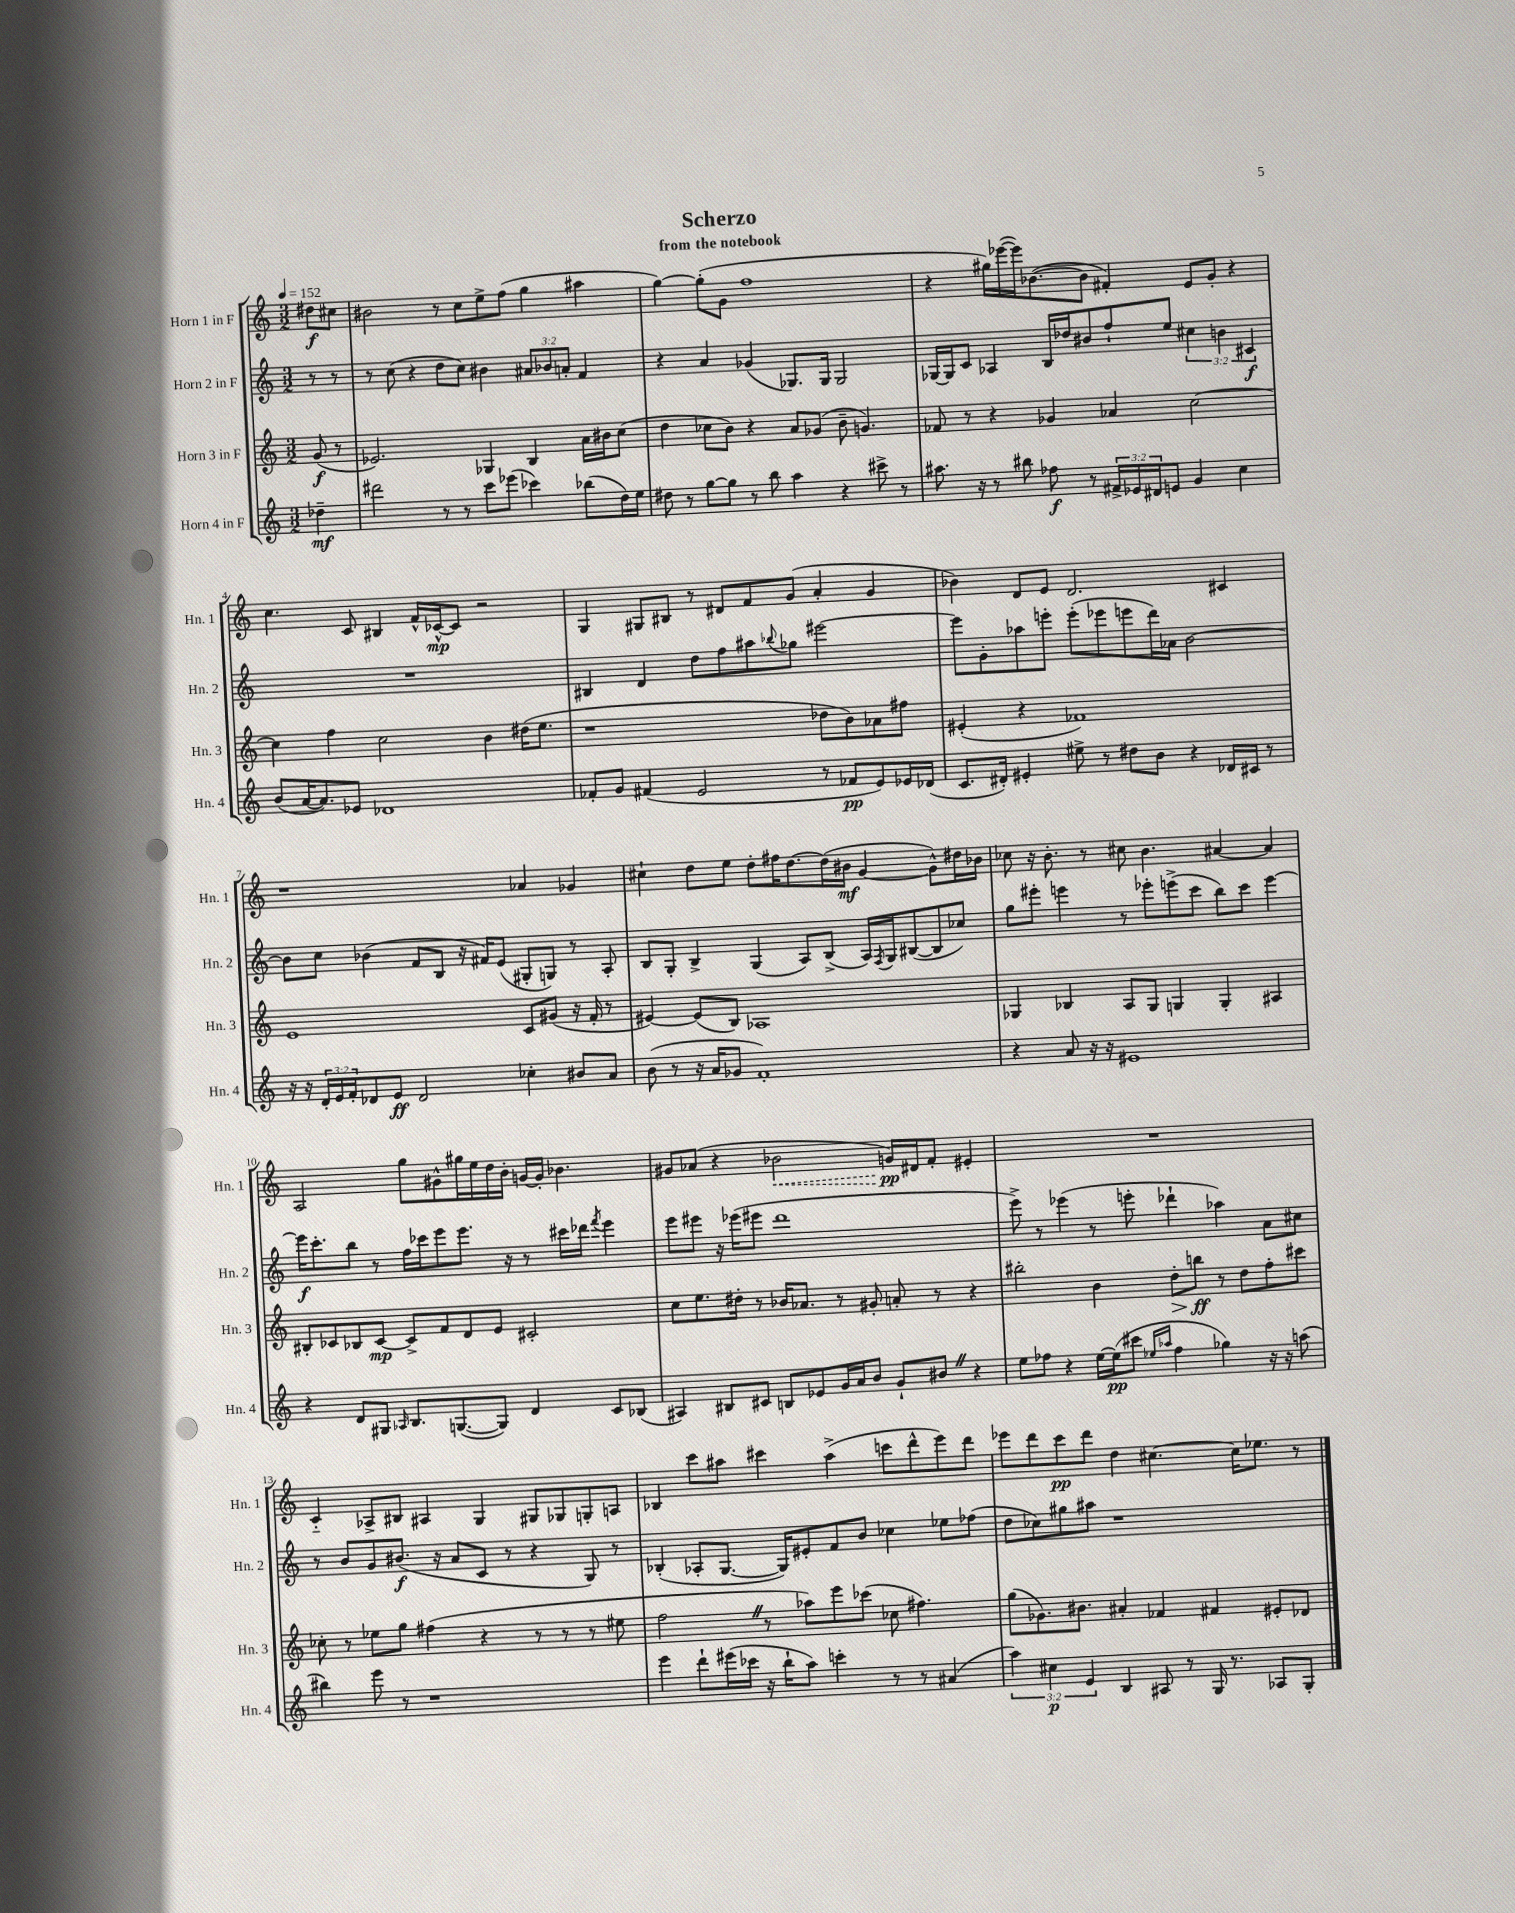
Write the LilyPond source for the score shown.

\header { title = "Scherzo" subtitle = "from the notebook" }
<<
\new StaffGroup <<
\new Staff = "s0" \with { instrumentName = "Horn 1 in F" shortInstrumentName = "Hn. 1" } {
    \clef treble \key c \major \numericTimeSignature \time 3/2 \partial 4 \tempo 4 = 152
    dis''8\f cis''8 |
    bis'2 r8 c''8 e''8-> f''8( g''4 ais''4 |
    g''4~) g''8-.( g'8 f''1 |
    r4 gis''16) ees'''16~( ees'''16) bes'8.~( bes'8 fis'4-.) e'8 g'8-. r4 |
    c''4. c'8 bis4 f'16-^ ces'16~-^\mp ces'8 r2 |
    g4 gis8 bis8 r8 dis'8 f'8 g'8( a'4-. g'4 |
    bes'4) d'8 e'8 d'2. cis'4 |
    r1 aes'4 ges'4 |
    cis''4-! d''8 e''8 d''8-. fis''16 d''8.~ d''16( bis'16\mf g'4~ g'8-^) dis''16 bes'16 |
    ces''8 r16 b'8.-. r8 cis''8 b'4. ais'4~ ais'4 |
    a2 g''8 gis'8-^ gis''16 e''16 d''16 b'16-. g'16~ g'16-. bes'4. |
    gis'8 aes'8( r4 \once \override Hairpin.style = #'dashed-line bes'2\< g'16\pp\!) dis'16 f'8-. eis'4-. |
    R1. |
    c'4-_ aes8-> bis8 ais4 g4 gis8 ges8 g8-. a8 |
    bes4 c'''8 ais''8 cis'''4 ais''4->( c'''8 d'''8-^ e'''8) d'''8 |
    ees'''8 d'''8 c'''8\pp d'''8 d''4 cis''4.~ cis''16 ees''8. r8 \bar "|." |
}
\new Staff = "s1" \with { instrumentName = "Horn 2 in F" shortInstrumentName = "Hn. 2" } {
    \clef treble \key c \major \numericTimeSignature \time 3/2 \override Staff.TupletNumber.text = #tuplet-number::calc-fraction-text \partial 4
    r8 r8 |
    r8 c''8( r4 d''8 c''8) bis'4 \tuplet 3/2 { ais'8 bes'8 a'8-. } f'4 |
    r4 a'4 ges'4( ges8.) ges16 ges2 |
    ges16~ ges16 c'8 aes4 b16 des''16 bis'8 f''8-! e''8 \tuplet 3/2 { cis''4 b'4 cis'4\f } |
    R1. |
    bis4 d'4 d''8 f''8 ais''8 \appoggiatura { bes''8 } ges''8 eis'''2~ |
    eis'''8 g'8-. aes''8 e'''8-. e'''8-.( ees'''8 e'''8 d'''16) aes'16 b'2~ |
    b'8 c''8 bes'4( f'8 b8 r16 fis'16) e'8( gis8-. g8) r8 a8-. |
    b8 g8-. b4-> g4( a8) b8->( a16) \acciaccatura { f8 } g16 bis8~( bis8 ces''8) |
    g''8 eis'''8-. e'''4 r8 ees'''8-. e'''8->( c'''8 b''8) c'''8 e'''4~ |
    e'''16\f c'''8.-. b''8 r8 f''16 ces'''16 e'''8 e'''8. r16 r8 cis'''16 des'''16 \acciaccatura { f'''8 } e'''4 |
    e'''8 eis'''8 r16 ees'''16( eis'''8 d'''1 |
    e'''8->) r8 ees'''4( r8 e'''8-. des'''4-! aes''4) a'8 cis''8 |
    r8 b'8 g'8 bis'8.\f( r16 a'8 c'8 r8 r4 g8) r8 |
    bes4-.( aes8-. g8.~ g16) eis'8-. f'8 b'8 ces''4 ees''8 fes''8( |
    d''8 ces''8) gis''8 ais''8 r1 \bar "|." |
}
\new Staff = "s2" \with { instrumentName = "Horn 3 in F" shortInstrumentName = "Hn. 3" } {
    \clef treble \key c \major \numericTimeSignature \time 3/2 \partial 4
    g'8\f( r8 |
    ees'2.) ges4 b4 a'16 bis'16 c''8( |
    d''4 ces''8 b'8) r4 a'8 ges'8( b'8-- g'4.) |
    fes'8 r8 r4 ges'4 aes'4 c''2~ |
    c''4 f''4 c''2 b'4 dis''16( e''8. |
    r1 des''8 b'8) aes'8 fis''8 |
    eis'4-.( r4 fes'1) |
    e'1 c'8 gis'8( r16 f'16-. r8 |
    eis'4~) eis'8( b8) aes1 |
    ges4 bes4 a8 ges8 g4 g4-. ais4 |
    bis8-. ces'8 bes8 ces'8~\mp ces'8-> f'8 d'8 e'8 cis'2-. |
    c''8 e''8. dis''16-. r8 bes'16 aes'8. r8 gis'8-. a'8-. r8 r4 |
    bis''2-. b'4 d''8-.\> b''8\ff\! r8 d''8 f''8-. cis'''8 |
    ces''8-. r8 ees''8 g''8 fis''4( r4 r8 r8 r8 eis''8 |
    f''2 \once \override BreathingSign.text = \markup { \musicglyph "scripts.caesura.straight" } \breathe r8 aes''8) e'''8 ces'''8( ces''8 fis''4.) |
    g''8( ges'8.) bis'8. ais'4-. fes'4 fis'4 eis'8-. des'8 \bar "|." |
}
\new Staff = "s3" \with { instrumentName = "Horn 4 in F" shortInstrumentName = "Hn. 4" } {
    \clef treble \key c \major \numericTimeSignature \time 3/2 \override Staff.TupletNumber.text = #tuplet-number::calc-fraction-text \partial 4
    des''4--\mf |
    dis'''2 r8 r8 c'''8 ees'''8( ces'''4) bes''8( d''16) e''16 |
    dis''8 r8 g''8~ g''8 r8 b''8 a''4 r4 cis'''8-> r8 |
    ais''8. r16 r8 bis''8 fes''8\f r8 \tuplet 3/2 { fis'16-> ees'16 dis'16 } e'8 g'4 c''4 |
    b'8( a'16~ a'8.) ees'8 des'1 |
    fes'8-. g'8 fis'4( e'2 r8 fes'8\pp e'8) ees'16 des'16( |
    c'8. dis'16-.) eis'4-. eis''8-> r8 dis''8 b'8 r4 des'16 cis'16 r8 |
    r16 r16 \tuplet 3/2 { d'16-. e'16 f'16-. } des'8 e'8\ff des'2 ces''4-. bis'8 a'8 |
    b'8( r8 r16 a'16 ges'8 f'1-.) |
    r4 a'8 r16 r16 eis'1 |
    r4 d'8 gis8 \grace { aes16 } b8. g8.~( g8) d'4 c'8 bes8( |
    ais4) bis8 cis'8 b8 ees'8 g'16 a'16 b'8 g'8-! bis'8 \once \override BreathingSign.text = \markup { \musicglyph "scripts.caesura.straight" } \breathe r4 |
    e''8 fes''8 r4 e''16~ e''16\pp( cis'''8 \grace { ees''16 aes''16 } fes''4 ges''4) r16 r16 a''8( |
    bis''4) e'''8 r8 r1 |
    e'''4 d'''8-! eis'''16( ces'''16 r16 b''16-! a''8) c'''4-. r8 r8 ais'4( |
    \tuplet 3/2 { a''4) cis''4\p e'4 } b4 ais8 r8 g16 r8. aes8 g8-. \bar "|." |
}
>>
>>
